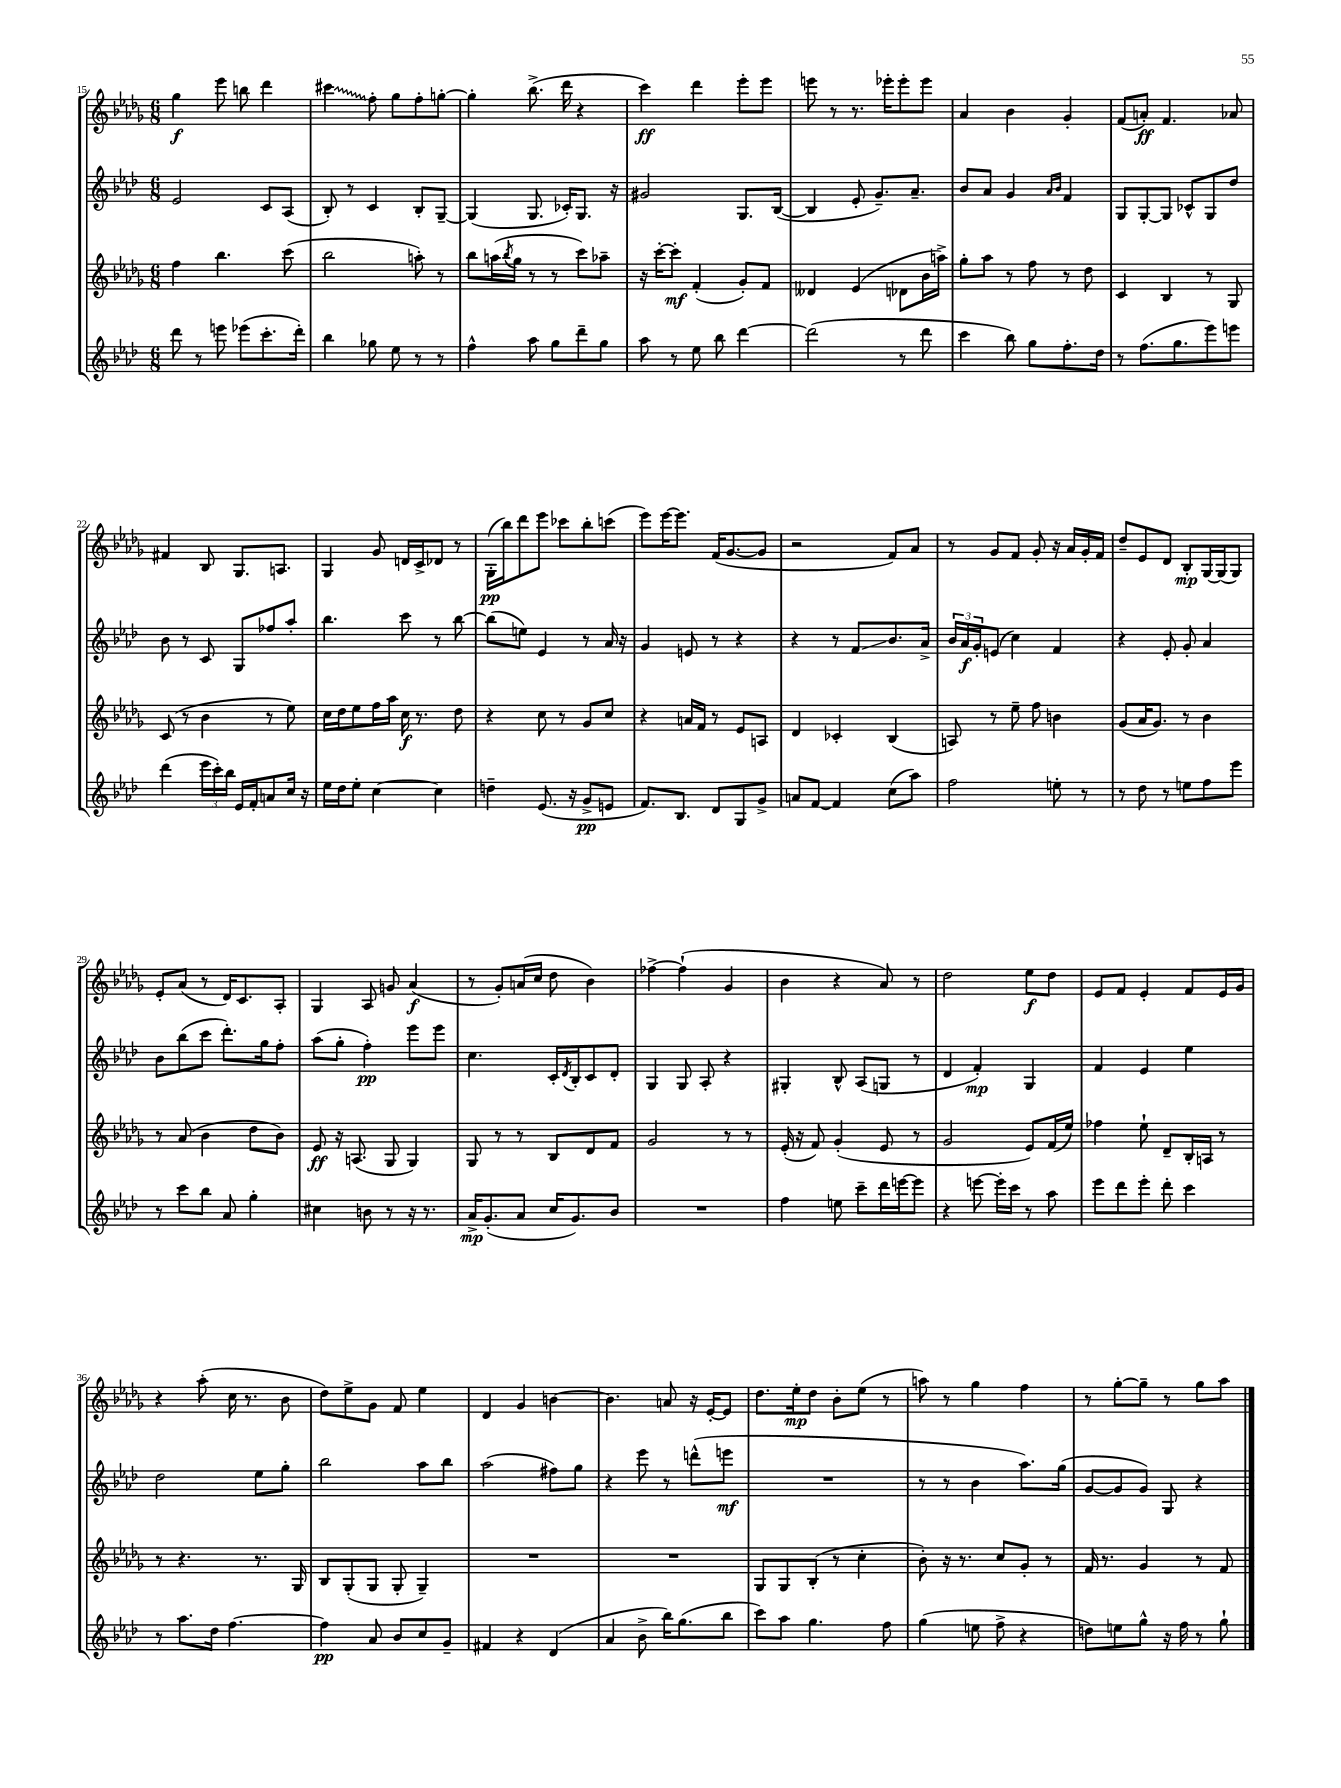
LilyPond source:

<<
\new StaffGroup <<
\new Staff = "s0" {
    \clef treble \key des \major \numericTimeSignature \time 6/8
    ges''4\f ees'''8 b''8 des'''4 |
    \once \override Glissando.style = #'zigzag cis'''4\glissando f''8-. ges''8 f''8-. g''8~-. |
    g''4-. bes''8.->( des'''16 r4 |
    c'''4\ff) des'''4 ees'''8-. ees'''8 |
    e'''8 r8 r8. ees'''16-. ees'''8-. ees'''8 |
    aes'4 bes'4 ges'4-. |
    f'8( a'8-.\ff) f'4. aes'8 |
    fis'4 bes8 ges8. a8. |
    ges4 ges'8 d'16 c'16-> des'8 r8 |
    ges16-.\pp( bes''16) des'''8 ees'''8 ces'''8 bes''8-. c'''8( |
    ees'''8) ees'''16~ ees'''8. f'16( ges'8.~ ges'8 |
    r2 f'8) aes'8 |
    r8 ges'8 f'8 ges'8-. r16 aes'16 ges'16-. f'16 |
    des''8-- ees'8 des'8 bes8-.\mp ges16~ ges16( ges8) |
    ees'8-. aes'8( r8 des'16) c'8. aes8-. |
    ges4 aes8 g'8 aes'4\f( |
    r8 ges'8-.) a'16( c''16 des''8 bes'4) |
    fes''4~-> fes''4-!( ges'4 |
    bes'4 r4 aes'8) r8 |
    des''2 ees''8\f des''8 |
    ees'8 f'8 ees'4-. f'8 ees'16 ges'16 |
    r4 aes''8-.( c''16 r8. bes'8 |
    des''8) ees''8-> ges'8 f'8 ees''4 |
    des'4 ges'4 b'4~ |
    b'4. a'8 r16 ees'16~-. ees'8 |
    des''8. ees''16-.\mp des''8 bes'8-. ees''8( r8 |
    a''8) r8 ges''4 f''4 |
    r8 ges''8~-. ges''8-- r8 ges''8 aes''8 \bar "|." |
}
\new Staff = "s1" {
    \clef treble \key aes \major \numericTimeSignature \time 6/8
    ees'2 c'8 aes8( |
    bes8-.) r8 c'4 bes8-. g8~-- |
    g4( g8. ces'16-.) g8. r16 |
    gis'2 g8. bes16~( |
    bes4 ees'8-. g'8.--) aes'8.-- |
    bes'8 aes'8 g'4 \grace { aes'16 bes'16 } f'4 |
    g8 g8~-. g8 ces'8-^ g8 des''8 |
    bes'8 r8 c'8 g8 fes''8 aes''8-. |
    bes''4. c'''8 r8 bes''8~ |
    bes''8( e''8) ees'4 r8 aes'16 r16 |
    g'4 e'8 r8 r4 |
    r4 r8 f'8\glissando bes'8. aes'16-> |
    \tuplet 3/2 { bes'16 aes'16\f g'16-. } e'8( c''4) f'4 |
    r4 ees'8-. g'8-. aes'4 |
    bes'8 bes''8( c'''8 des'''8.-.) g''16 f''8-. |
    aes''8( g''8-. f''4-.\pp) ees'''8 ees'''8 |
    c''4. c'16-. \acciaccatura { des'8 } bes16-. c'8 des'8-. |
    g4 g8 aes8-. r4 |
    gis4-. bes8-^ aes8( g8 r8 |
    des'4 f'4-.\mp) g4 |
    f'4 ees'4 ees''4 |
    des''2 ees''8 g''8-. |
    bes''2 aes''8 bes''8 |
    aes''2( fis''8) g''8 |
    r4 ees'''8 r8 d'''8-^( e'''8\mf |
    R2. |
    r8 r8 bes'4 aes''8.) g''16( |
    g'8~ g'8 g'8) g8 r4 \bar "|." |
}
\new Staff = "s2" {
    \clef treble \key des \major \numericTimeSignature \time 6/8
    f''4 bes''4. c'''8( |
    bes''2 a''8-.) r8 |
    bes''8 a''16( \acciaccatura { bes''8 } ges''16 r8 r8 c'''8) aes''8-- |
    r16 c'''16~-. c'''8-.\mf f'4-.( ges'8-.) f'8 |
    deses'4 ees'4( des'8 bes'16 a''16->) |
    ges''8-. aes''8 r8 f''8 r8 des''8 |
    c'4 bes4 r8 ges8 |
    c'8( r8 bes'4 r8 ees''8) |
    c''16 des''16 ees''8 f''16 aes''16 c''16\f r8. des''8 |
    r4 c''8 r8 ges'8 c''8 |
    r4 a'16 f'16 r8 ees'8 a8 |
    des'4 ces'4-. bes4( |
    a8) r8 ees''8-- f''8 b'4 |
    ges'8( aes'16 ges'8.) r8 bes'4 |
    r8 aes'8( bes'4 des''8 bes'8) |
    ees'8\ff r16 a8.( ges8 ges4) |
    ges8 r8 r8 bes8 des'8 f'8 |
    ges'2 r8 r8 |
    ees'16-.( r16 f'8) ges'4-.( ees'8 r8 |
    ges'2 ees'8) f'16( ees''16) |
    fes''4 ees''8-! des'8-- bes16-. a16 r8 |
    r8 r4. r8. ges16 |
    bes8 ges8-.( ges8 ges8-. ges4--) |
    R2. |
    R2. |
    ges8 ges8 bes8-.( r8 c''4-. |
    bes'8-.) r16 r8. c''8 ges'8-. r8 |
    f'16 r8. ges'4 r8 f'8 \bar "|." |
}
\new Staff = "s3" {
    \clef treble \key aes \major \numericTimeSignature \time 6/8
    des'''8 r8 e'''8 ees'''8( c'''8.-. des'''16-.) |
    bes''4 ges''8 ees''8 r8 r8 |
    f''4-^ aes''8 g''8 des'''8-- g''8 |
    aes''8 r8 ees''8 bes''8 des'''4~ |
    des'''2( r8 des'''8 |
    c'''4 bes''8) g''8 f''8.-. des''16 |
    r8 f''8.( g''8. ees'''8) e'''8 |
    des'''4( \tuplet 3/2 { ees'''16 c'''16-.) bes''16 } ees'16 f'16-. a'8 c''16 r16 |
    ees''16 des''16 ees''8-. c''4~ c''4 |
    d''4-- ees'8.( r16 g'8->\pp e'8 |
    f'8.) bes8. des'8 g8 g'8-> |
    a'8 f'8~ f'4 c''8( aes''8) |
    f''2 e''8-. r8 |
    r8 des''8 r8 e''8 f''8 ees'''8 |
    r8 c'''8 bes''8 aes'8 g''4-. |
    cis''4 b'8 r8 r16 r8. |
    aes'16->\mp g'8.-.( aes'8 c''16 g'8.) bes'8 |
    R2. |
    f''4 e''8 c'''8-- des'''16 e'''16~ e'''8 |
    r4 e'''8~ e'''16-. c'''16 r8 aes''8 |
    ees'''8 des'''8 ees'''8-. des'''8-. c'''4 |
    r8 aes''8. des''16 f''4.~ |
    f''4\pp aes'8 bes'8 c''8 g'8-- |
    fis'4 r4 des'4( |
    aes'4 bes'8-> bes''16) g''8.( bes''8 |
    c'''8) aes''8 g''4. f''8 |
    g''4( e''8 f''8-> r4 |
    d''8) e''8 g''8-^ r16 f''16 r8 g''8-! \bar "|." |
}
>>
>>
\layout { \context { \Score currentBarNumber = #15 } }
